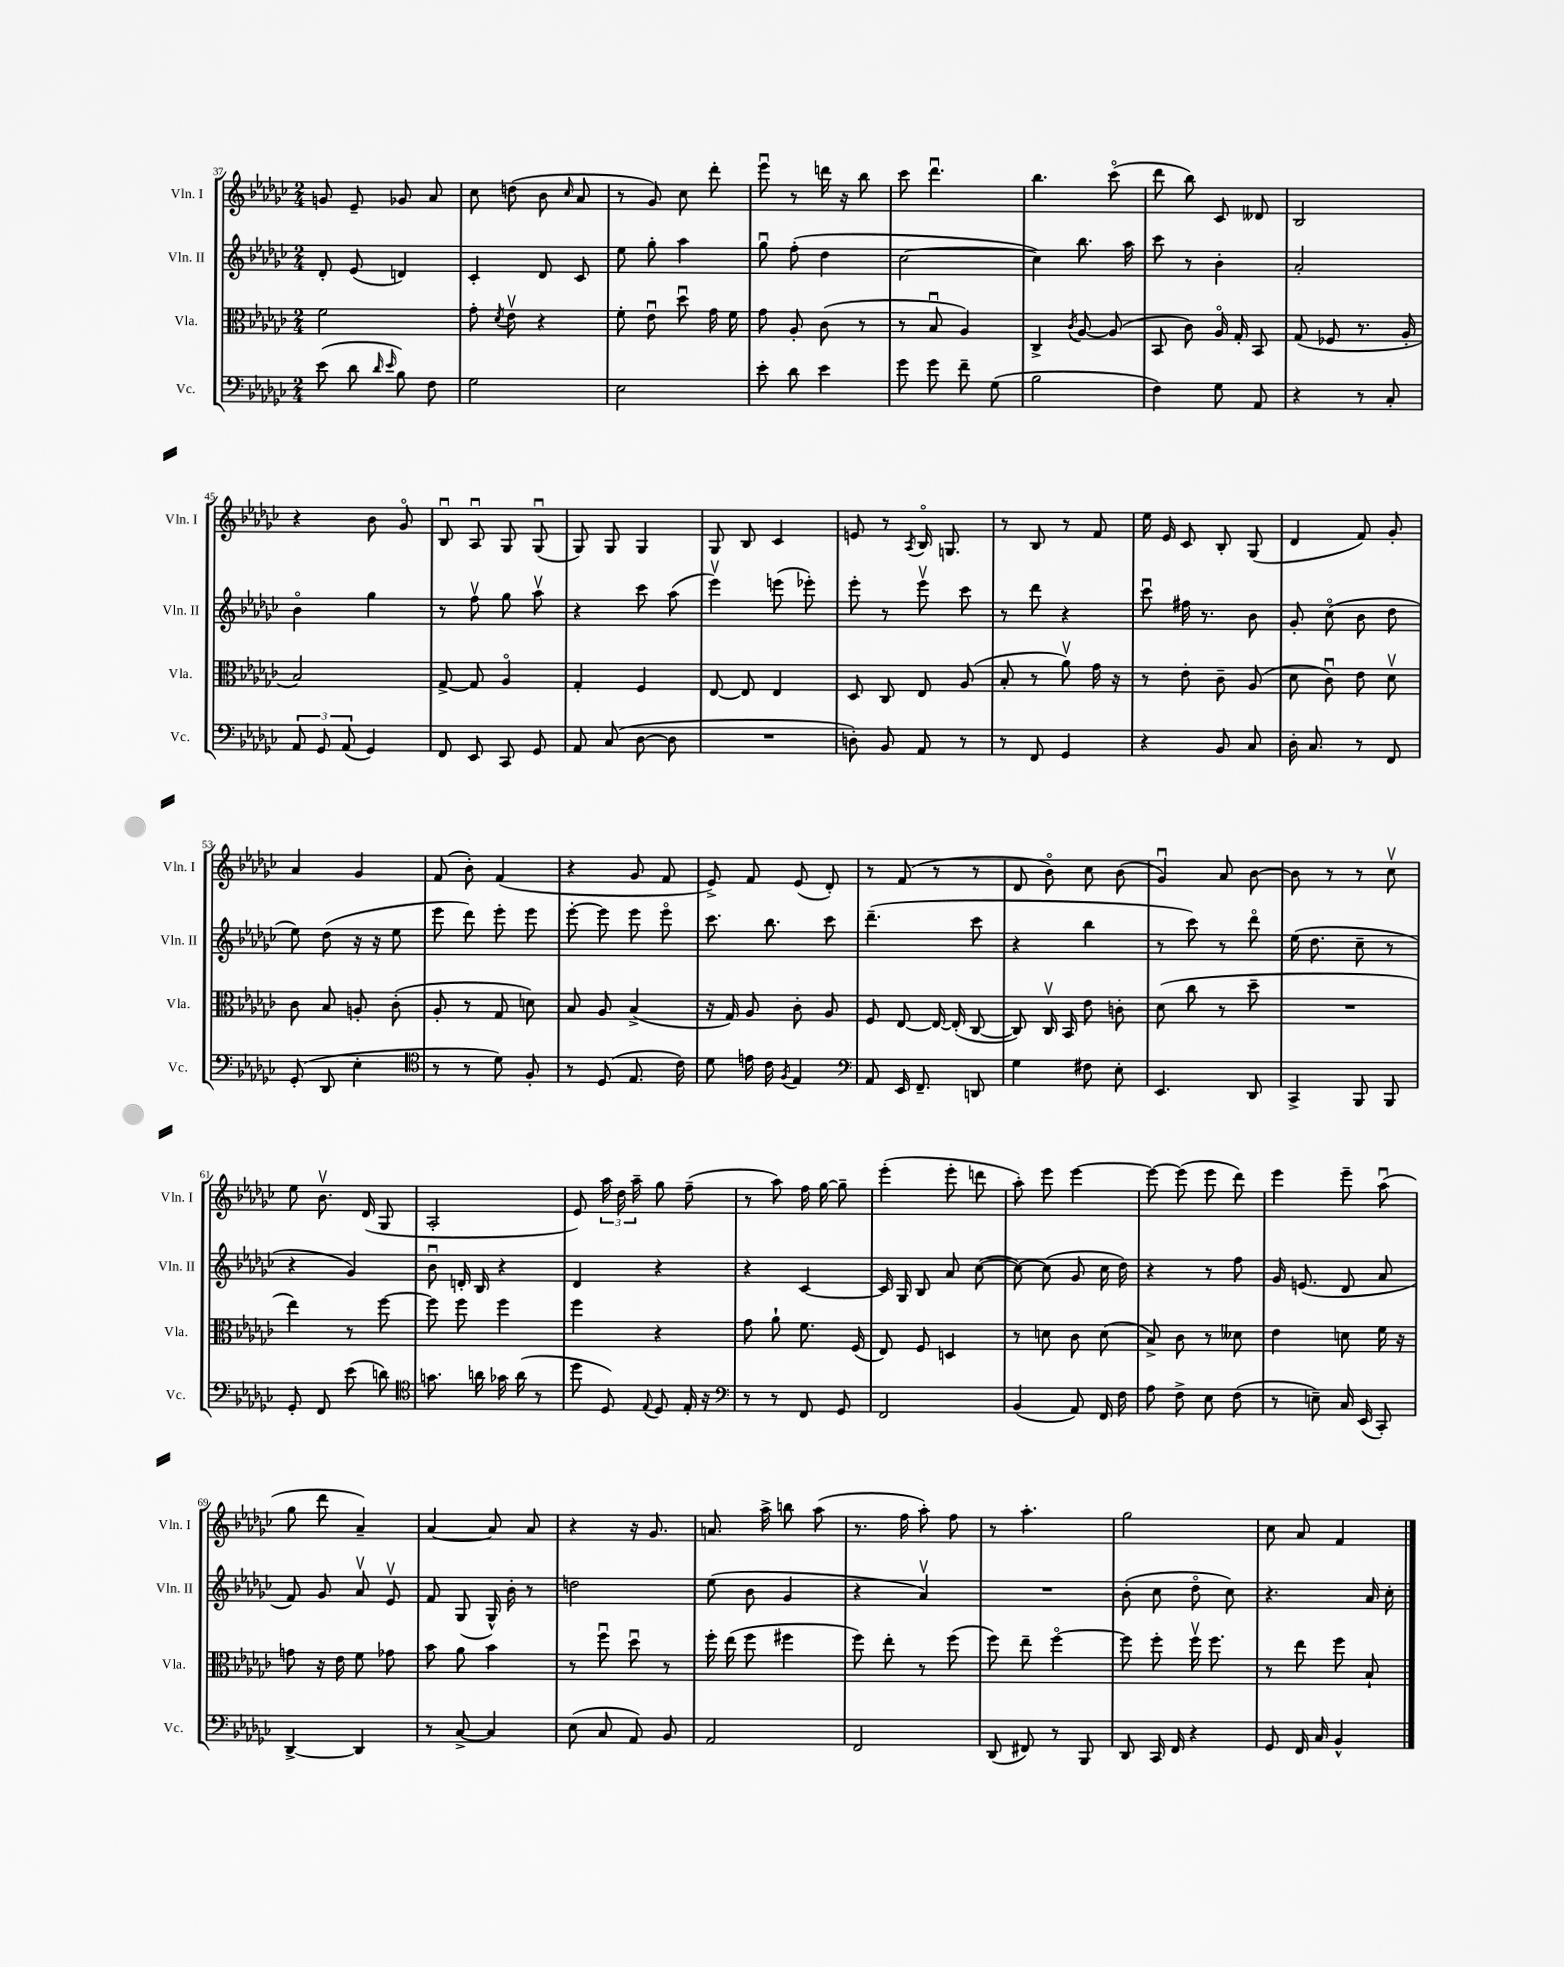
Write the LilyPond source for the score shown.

<<
\new StaffGroup <<
\new Staff = "s0" \with { instrumentName = "Vln. I" shortInstrumentName = "Vln. I" } {
    \clef treble \key ges \major \numericTimeSignature \time 2/4
    \autoBeamOff g'8 ees'8-- ges'8 aes'8 |
    ces''8 d''8( bes'8 \grace { ces''16 } aes'8 |
    r8 ges'8) ces''8 des'''8-. |
    ees'''8\downbow r8 d'''16 r16 bes''8 |
    ces'''8 des'''4.\downbow |
    bes''4. ces'''8\flageolet( |
    des'''8 bes''8) ces'8 deses'8 |
    bes2 |
    r4 bes'8 ges'8\flageolet |
    bes8\downbow aes8\downbow ges8 ges8\downbow( |
    ges8) ges8 ges4 |
    ges8 bes8 ces'4 |
    e'8 r8 \acciaccatura { aes8 } bes16\flageolet g8. |
    r8 bes8 r8 f'8 |
    ees''16 ees'16 ces'8 bes8-. ges8( |
    des'4 f'8) ges'8-. |
    aes'4 ges'4 |
    f'8( bes'8-.) f'4( |
    r4 ges'8 f'8 |
    ees'8->) f'8 ees'8( des'8-.) |
    r8 f'8( r8 r8 |
    des'8 bes'8\flageolet) ces''8 bes'8( |
    ges'4\downbow) aes'8 bes'8~ |
    bes'8 r8 r8 ces''8\upbow |
    ees''8 bes'8.\upbow des'16( ges8 |
    aes2-. |
    ees'8) \tuplet 3/2 { aes''16 des''16 aes''16-- } ges''8 f''8--( |
    r8 aes''8) f''16 ges''16~ ges''8-- |
    ees'''4-.( ees'''8-. d'''8 |
    aes''8-.) ees'''8 ees'''4~ |
    ees'''8~ ees'''8( ees'''8 des'''8) |
    ees'''4 ees'''8-- aes''8\downbow( |
    ges''8 des'''8 aes'4--) |
    aes'4~ aes'8 aes'8 |
    r4 r16 ges'8. |
    a'8. aes''16-> b''8 aes''8( |
    r8. f''16 aes''8-.) f''8 |
    r8 aes''4.-. |
    ges''2 |
    ces''8 aes'8 f'4 \bar "|." |
}
\new Staff = "s1" \with { instrumentName = "Vln. II" shortInstrumentName = "Vln. II" } {
    \clef treble \key ges \major \numericTimeSignature \time 2/4
    \autoBeamOff des'8-. ees'8( d'4) |
    ces'4-. des'8 ces'8 |
    ees''8 ges''8-. aes''4 |
    ges''8\downbow f''8-.( des''4 |
    ces''2~ |
    ces''4) bes''8. aes''16 |
    ces'''8 r8 bes'4-. |
    aes'2-. |
    bes'4\flageolet ges''4 |
    r8 f''8\upbow ges''8 aes''8\upbow |
    r4 ces'''8 aes''8( |
    ees'''4\upbow) e'''8( ees'''8-.) |
    ees'''8-. r8 ees'''8\upbow ces'''8 |
    r8 des'''8 r4 |
    ces'''8\downbow fis''16 r8. bes'8 |
    ges'8-. ces''8\flageolet( bes'8 des''8 |
    ees''8) des''8( r16 r16 ees''8 |
    ees'''8 des'''8) ees'''8-. ees'''8 |
    ees'''8~-. ees'''8 ees'''8 ees'''8\flageolet |
    ces'''8. bes''8. ces'''8 |
    des'''4.--( ces'''8 |
    r4 bes''4 |
    r8 ces'''8) r8 des'''8\flageolet |
    ees''16( des''8. ces''8-- r8 |
    r4 ges'4) |
    bes'8\downbow d'16-. bes16 r4 |
    des'4 r4 |
    r4 ces'4~ |
    ces'16 ges16 bes8 aes'8 ces''8~( |
    ces''8~) ces''8( ges'8 ces''16 des''16) |
    r4 r8 f''8 |
    ges'16 e'8.( des'8 aes'8 |
    f'8) ges'8 aes'8\upbow ees'8\upbow |
    f'8 ges8( ges16-^) bes'16-. r8 |
    d''2 |
    ees''8( bes'8 ges'4 |
    r4 aes'4\upbow) |
    R2 |
    bes'8-.( ces''8 des''8\flageolet ces''8) |
    r4. aes'16 ces''16-. \bar "|." |
}
\new Staff = "s2" \with { instrumentName = "Vla." shortInstrumentName = "Vla." } {
    \clef alto \key ges \major \numericTimeSignature \time 2/4
    \autoBeamOff f'2 |
    ges'8-. \acciaccatura { des'8 } ees'8\upbow r4 |
    f'8-. ees'8\downbow des''8\downbow ges'16 f'16 |
    ges'8 aes8-. ces'8( r8 |
    r8 bes8\downbow aes4) |
    ces4-> \acciaccatura { ces'8 } aes8~ aes8( |
    bes,8 ces'8) aes16\flageolet ges16-. bes,8 |
    ges8( fes8 r8. aes16-. |
    bes2) |
    ges8~-> ges8 aes4\flageolet |
    ges4-. f4 |
    ees8~ ees8 ees4 |
    des8 ces8 ees8 aes8( |
    bes8-. r8 aes'8\upbow) ges'16 r16 |
    r8 ees'8-. ces'8-- aes8( |
    des'8 ces'8\downbow) ees'8 des'8\upbow |
    ces'8 bes8 a8-. ces'8-.( |
    aes8-. r8 ges8 d'8) |
    bes8 aes8 bes4->( |
    r16 ges16) aes8 ces'8-. aes8 |
    f8 ees8~ ees16~ ees16-.( ces8~ |
    ces8) ces16\upbow bes,16 ees'8 c'8-. |
    des'8( ces''8 r8 des''8-- |
    R2 |
    ees''4) r8 f''8~ |
    f''8 f''8 f''4 |
    f''4 r4 |
    ges'8 aes'8-! f'8. f16( |
    ees8) f8 d4 |
    r8 d'8 ces'8 d'8( |
    bes8->) ces'8 r8 deses'8 |
    ees'4 d'8 f'16 r16 |
    g'8 r16 ees'16 f'8 ges'8 |
    bes'8 aes'8 bes'4 |
    r8 f''8\downbow des''8\downbow r8 |
    f''16-. ees''16( f''8 fis''4 |
    f''8) ees''8-. r8 f''8( |
    f''8) ees''8-- f''4~\flageolet |
    f''8 f''8-. f''16\upbow f''8. |
    r8 ees''8 f''8 bes8-! \bar "|." |
}
\new Staff = "s3" \with { instrumentName = "Vc." shortInstrumentName = "Vc." } {
    \clef bass \key ges \major \numericTimeSignature \time 2/4
    \autoBeamOff ees'8( des'8 \grace { des'16 ees'16 } bes8) f8 |
    ges2 |
    ees2 |
    ees'8-. des'8 ees'4 |
    ges'8 ges'8 f'8-- ges8( |
    bes2 |
    f4) ges8 aes,8 |
    r4 r8 ces8-. |
    \tuplet 3/2 { aes,8 ges,8 aes,8( } ges,4) |
    f,8 ees,8 ces,8 ges,8 |
    aes,8 ces8( des8~ des8 |
    R2 |
    d8-.) bes,8 aes,8 r8 |
    r8 f,8 ges,4 |
    r4 bes,8 ces8 |
    des16-. ces8. r8 f,8 |
    ges,8-.( des,8 ees4-. |
    \clef tenor r8 r8 des'8) f8-. |
    r8 des8( ees8. ces'16) |
    des'8 e'16 ces'16 \acciaccatura { f8 } ees4 |
    \clef bass aes,8 ees,16 f,8.-- d,8 |
    ges4 fis8 ees8-. |
    ees,4. des,8 |
    ces,4-> bes,,8 bes,,8 |
    ges,8-. f,8 ees'8( d'8) |
    \clef tenor g'8. a'16 ges'16 a'16( r8 |
    des''8 des8) \appoggiatura { ees8 } des8 ees16-. r16 |
    \clef bass r8 r8 f,8 ges,8 |
    f,2 |
    bes,4( aes,8) f,16 f16 |
    aes8 f8-> ees8 f8( |
    r8 e8--) ces16 ees,16( ces,8-.) |
    des,4~-> des,4 |
    r8 ces8~-> ces4 |
    ees8( ces8 aes,8) bes,8 |
    aes,2 |
    f,2 |
    des,8( fis,8) r8 bes,,8 |
    des,8 ces,16 f,16 r4 |
    ges,8 f,16 ces16 bes,4-^ \bar "|." |
}
>>
>>
\layout { \context { \Score currentBarNumber = #37 } }
